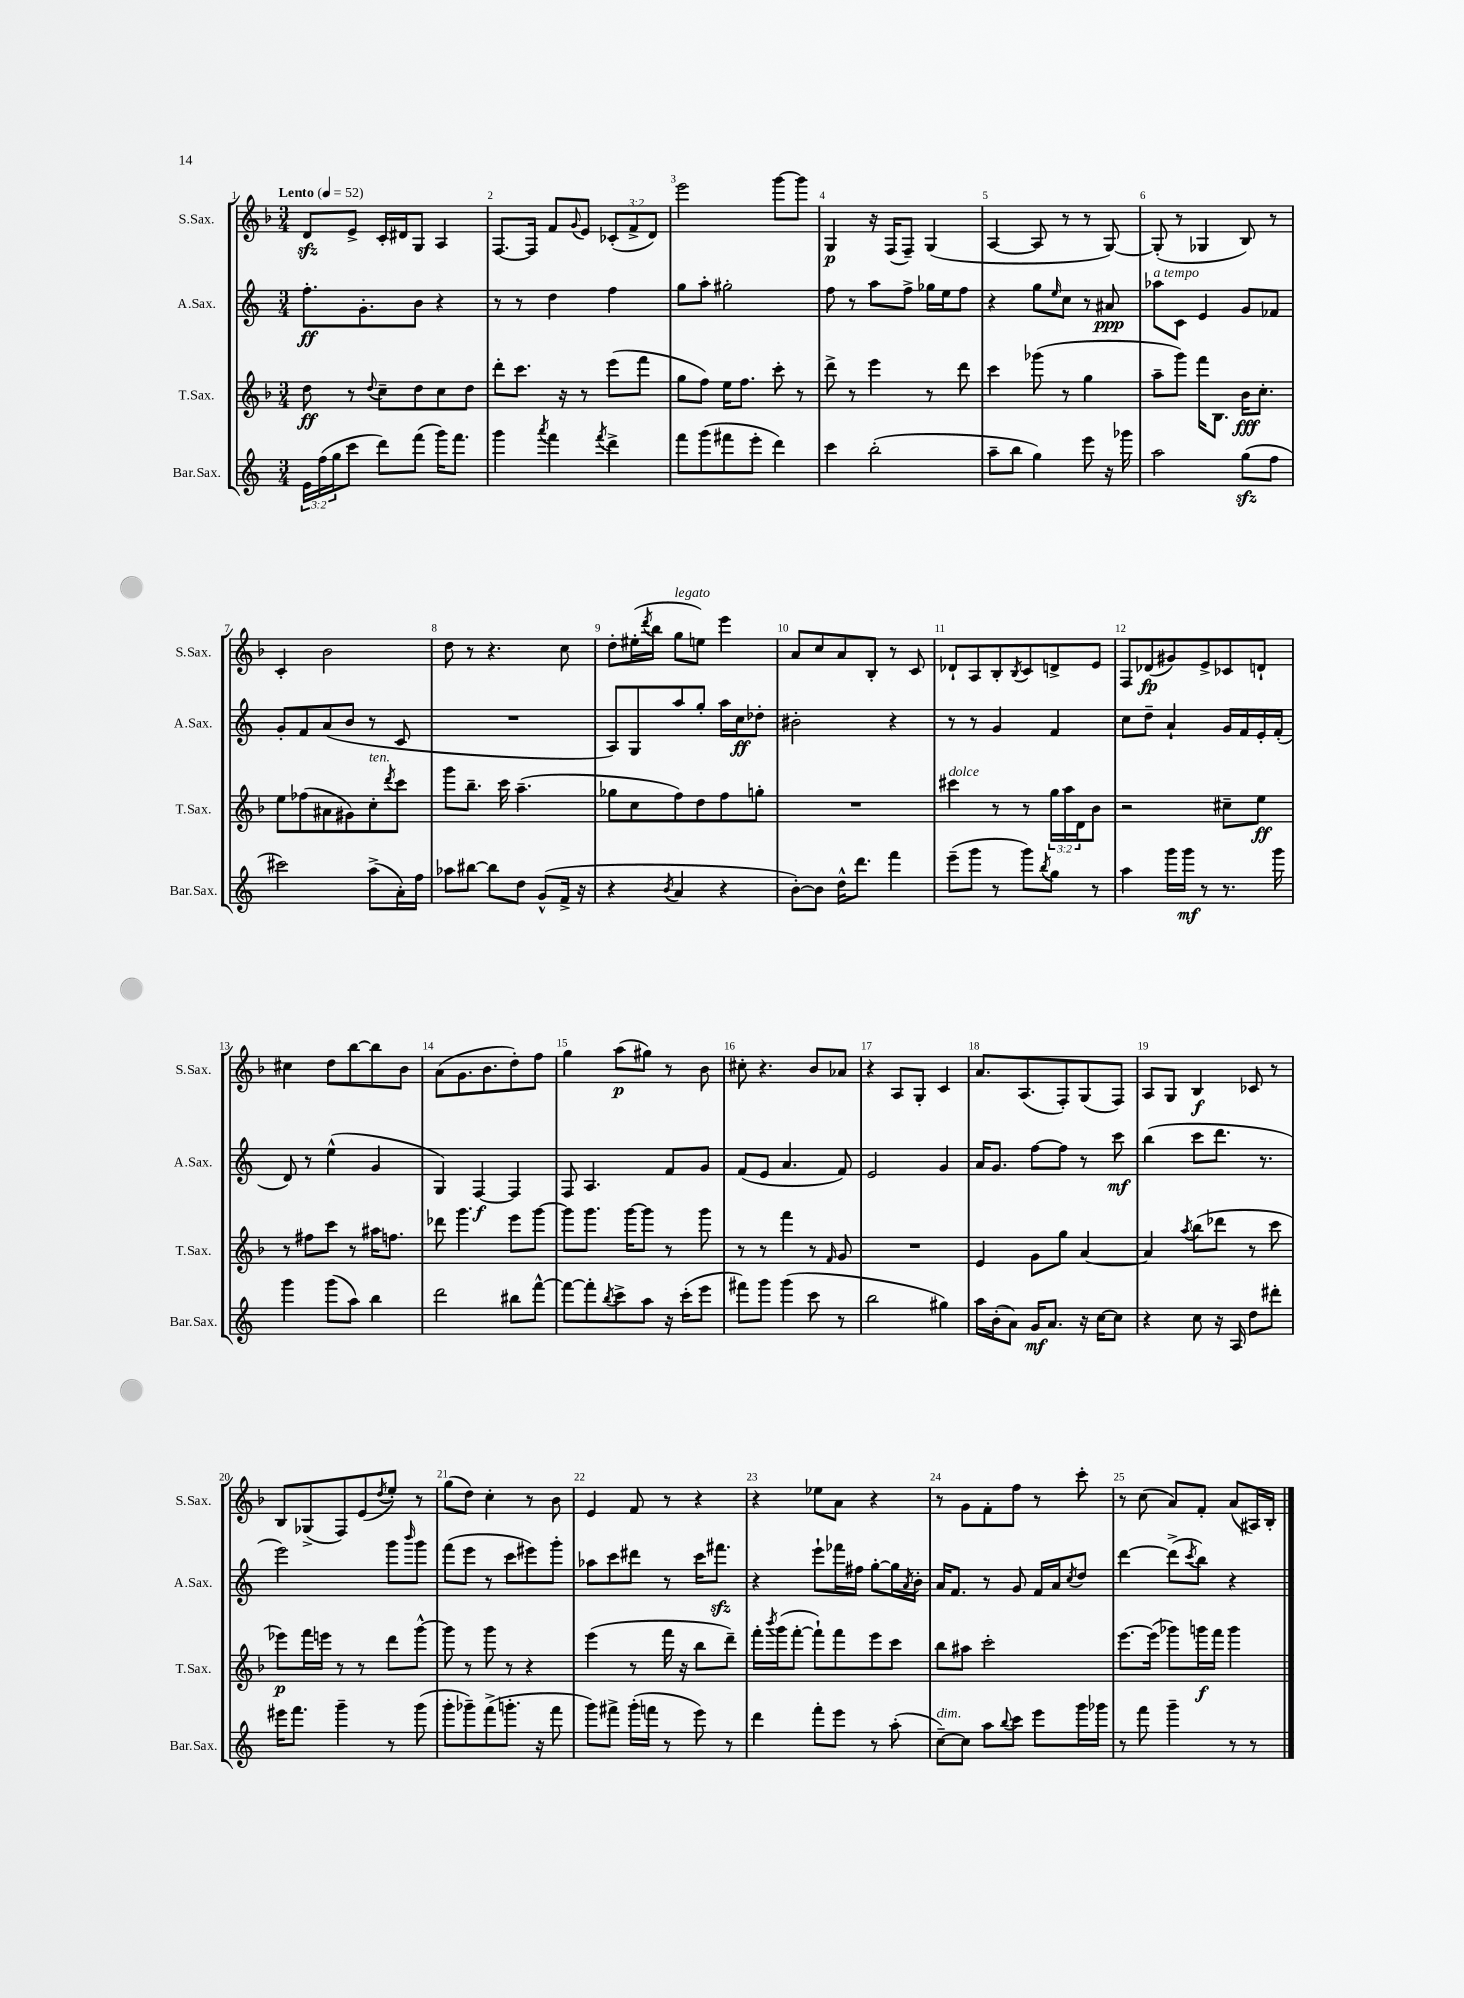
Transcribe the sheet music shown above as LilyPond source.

<<
\new StaffGroup <<
\new Staff = "s0" \with { instrumentName = "S.Sax." shortInstrumentName = "S.Sax." } {
    \clef treble \key f \major \numericTimeSignature \time 3/4 \override Staff.TupletNumber.text = #tuplet-number::calc-fraction-text \tempo "Lento" 4 = 52
    d'8\sfz e'8-> c'16-. dis'16 g8 a4 |
    f8.~ f16 f'8 \appoggiatura { g'8 } e'8 \tuplet 3/2 { ces'8-.( f'8-> d'8) } |
    e'''2 g'''8~ g'''8 |
    g4\p r16 f16( f8--) g4( |
    a4~ a8 r8 r8 g8~) |
    g8-.( r8 ges4 bes8) r8 |
    c'4-. bes'2 |
    d''8 r8 r4. c''8 |
    d''8-. eis''16-.( \acciaccatura { d'''8 } bes''16 g''8^\markup { \italic "legato" } e''8) e'''4 |
    a'8 c''8 a'8 bes8-. r8 c'8 |
    des'8-! a8 bes8-. \acciaccatura { bes8 } c'8 d'8-> e'8 |
    f8 des'8\fp( gis'8) e'8-> ces'8 d'8-! |
    cis''4 d''8 bes''8~ bes''8 bes'8 |
    a'8( g'8. bes'8. d''8-.) f''8 |
    g''4 a''8\p( gis''8) r8 bes'8 |
    cis''8-. r4. bes'8 aes'8 |
    r4 a8 g8-. c'4 |
    a'8. a8.( f8-.) g8( f8) |
    a8 g8 bes4\f ces'8 r8 |
    bes8 ges8->( f8) e'8( \acciaccatura { d''8 } e''8-.) r8 |
    g''8( d''8) c''4-. r8 bes'8 |
    e'4 f'8 r8 r4 |
    r4 ees''8 a'8 r4 |
    r8 g'8 f'8-. f''8 r8 c'''8-. |
    r8 c''8( a'8) f'8-. a'8( ais16) bes16-. \bar "|." |
}
\new Staff = "s1" \with { instrumentName = "A.Sax." shortInstrumentName = "A.Sax." } {
    \clef treble \key c \major \numericTimeSignature \time 3/4
    f''8.-.\ff g'8.-. b'8 r4 |
    r8 r8 d''4 f''4 |
    g''8 a''8-. gis''2-. |
    f''8 r8 a''8 f''8-> ges''16 e''16 f''8 |
    r4 g''8 \grace { e''16 } c''8 r8 ais'8\ppp |
    aes''8^\markup { \italic "a tempo" } c'8 e'4 g'8 fes'8 |
    g'8-. f'8 a'8( b'8 r8 c'8 |
    R2. |
    a8) g8 a''8 g''8-. a''16 c''16\ff des''8-. |
    bis'2-. r4 |
    r8 r8 g'4 f'4 |
    c''8 d''8-- a'4-! g'16 f'16 e'16-. f'16-.( |
    d'8) r8 e''4-^( g'4 |
    g4) f4~\f f4 |
    f8 a4. f'8 g'8 |
    f'8( e'8 a'4. f'8) |
    e'2 g'4 |
    a'16 g'8. f''8~ f''8 r8 c'''8\mf |
    b''4( c'''8 d'''8. r8. |
    e'''2) g'''8 \grace { b'''16 } g'''8 |
    f'''8( e'''8 r8 c'''8 eis'''8) g'''8-. |
    aes''8 c'''8 dis'''8 r8 c'''16 fis'''8.\sfz |
    r4 e'''8-! fes'''16 fis''16 g''8~-. g''16 \acciaccatura { a'8 } b'16-. |
    a'16 f'8. r8 g'8 f'16 a'16 \acciaccatura { c''8 } d''8 |
    d'''4~ d'''8->( \acciaccatura { c'''8 } b''8) r4 \bar "|." |
}
\new Staff = "s2" \with { instrumentName = "T.Sax." shortInstrumentName = "T.Sax." } {
    \clef treble \key f \major \numericTimeSignature \time 3/4 \override Staff.TupletNumber.text = #tuplet-number::calc-fraction-text
    d''8\ff r8 \appoggiatura { d''8 } c''8-- d''8 c''8 d''8 |
    d'''8-. c'''8. r16 r8 e'''8( f'''8 |
    g''8 f''8) e''16 f''8. c'''8-. r8 |
    d'''8-> r8 e'''4 r8 d'''8 |
    c'''4 ges'''8( r8 g''4 |
    a''8-- g'''8) f'''16 bes8. bes'16\fff c''8.-. |
    e''8 fes''8( ais'8 gis'8) c''8-.^\markup { \italic "ten." } \acciaccatura { d'''8 } c'''8 |
    g'''8 bes''8.-- c'''16 a''4.--( |
    ges''8 c''8 f''8) d''8 f''8 g''8-. |
    R2. |
    cis'''4^\markup { \italic "dolce" } r8 r8 \tuplet 3/2 { g''16 a''16 d'16 } bes'8 |
    r2 cis''8-- e''8\ff |
    r8 fis''8 c'''8 r8 ais''16 f''8. |
    des'''8 g'''4. e'''8 g'''8~ |
    g'''8 g'''8. g'''16~ g'''8 r8 g'''8 |
    r8 r8 f'''4 r8 \grace { f'16 } g'8 |
    R2. |
    e'4 g'8 g''8 a'4~ |
    a'4 \acciaccatura { a''8 } bes''8( des'''8 r8 c'''8 |
    ees'''8\p) f'''16 e'''16 r8 r8 d'''8 g'''8~-^ |
    g'''8 r8 g'''8 r8 r4 |
    e'''4( r8 f'''16 r16 bes''8 d'''8--) |
    f'''16-. \acciaccatura { bes'''8 } g'''16( f'''8~-. f'''8-!) f'''8 e'''8 c'''8 |
    bes''8 ais''8 c'''2-. |
    e'''8.~ e'''16( ges'''8) g'''16\f f'''16 g'''4 \bar "|." |
}
\new Staff = "s3" \with { instrumentName = "Bar.Sax." shortInstrumentName = "Bar.Sax." } {
    \clef treble \key c \major \numericTimeSignature \time 3/4 \override Staff.TupletNumber.text = #tuplet-number::calc-fraction-text
    \tuplet 3/2 { e'16 f''16( g''16 } c'''8 d'''8) f'''8( g'''16) f'''8. |
    g'''4 \acciaccatura { a'''8 } f'''4 \acciaccatura { f'''8 } d'''4-> |
    f'''8 g'''8( fis'''8 e'''8-. d'''4) |
    c'''4 b''2-.( |
    a''8-- b''8 g''4) e'''8 r16 ges'''16 |
    a''2 g''8\sfz( f''8 |
    cis'''2) a''8->( a'16-.) f''16 |
    aes''8 bis''8~ bis''8 d''8 g'8-^( f'16-> r16 |
    r4 \acciaccatura { b'8 } a'4 r4 |
    b'8~-.) b'8 d''16-^ d'''8. f'''4 |
    e'''8--( g'''8 r8 g'''8) \acciaccatura { b''8 } g''8 r8 |
    a''4 g'''16 g'''16\mf r8 r8. g'''16 |
    g'''4 g'''8( a''8) b''4 |
    d'''2 bis''8 f'''8~-^ |
    f'''8~ f'''8-. \acciaccatura { b''8 } c'''8-> a''8 r16 c'''16-.( e'''8 |
    fis'''8) g'''8 g'''4( c'''8 r8 |
    b''2 gis''4) |
    a''16 b'16-.( a'8) g'16\mf a'8. r16 c''16~ c''8 |
    r4 c''8 r16 a16 d''8 dis'''8-. |
    eis'''16 f'''8. g'''4-- r8 g'''8( |
    g'''8-. ges'''8--) f'''8->( g'''8.-. r16 f'''8 |
    g'''8) fis'''8-> g'''16-.( f'''16 r8 e'''8) r8 |
    d'''4 f'''8-. e'''8 r8 a''8-.( |
    c''8~--^\markup { \italic "dim." }) c''8 a''8 \appoggiatura { b''8 } c'''8 e'''8 g'''16 ges'''16 |
    r8 f'''8 g'''4-- r8 r8 \bar "|." |
}
>>
>>
\layout { \context { \Score \override BarNumber.break-visibility = ##(#f #t #t) barNumberVisibility = #all-bar-numbers-visible } }
